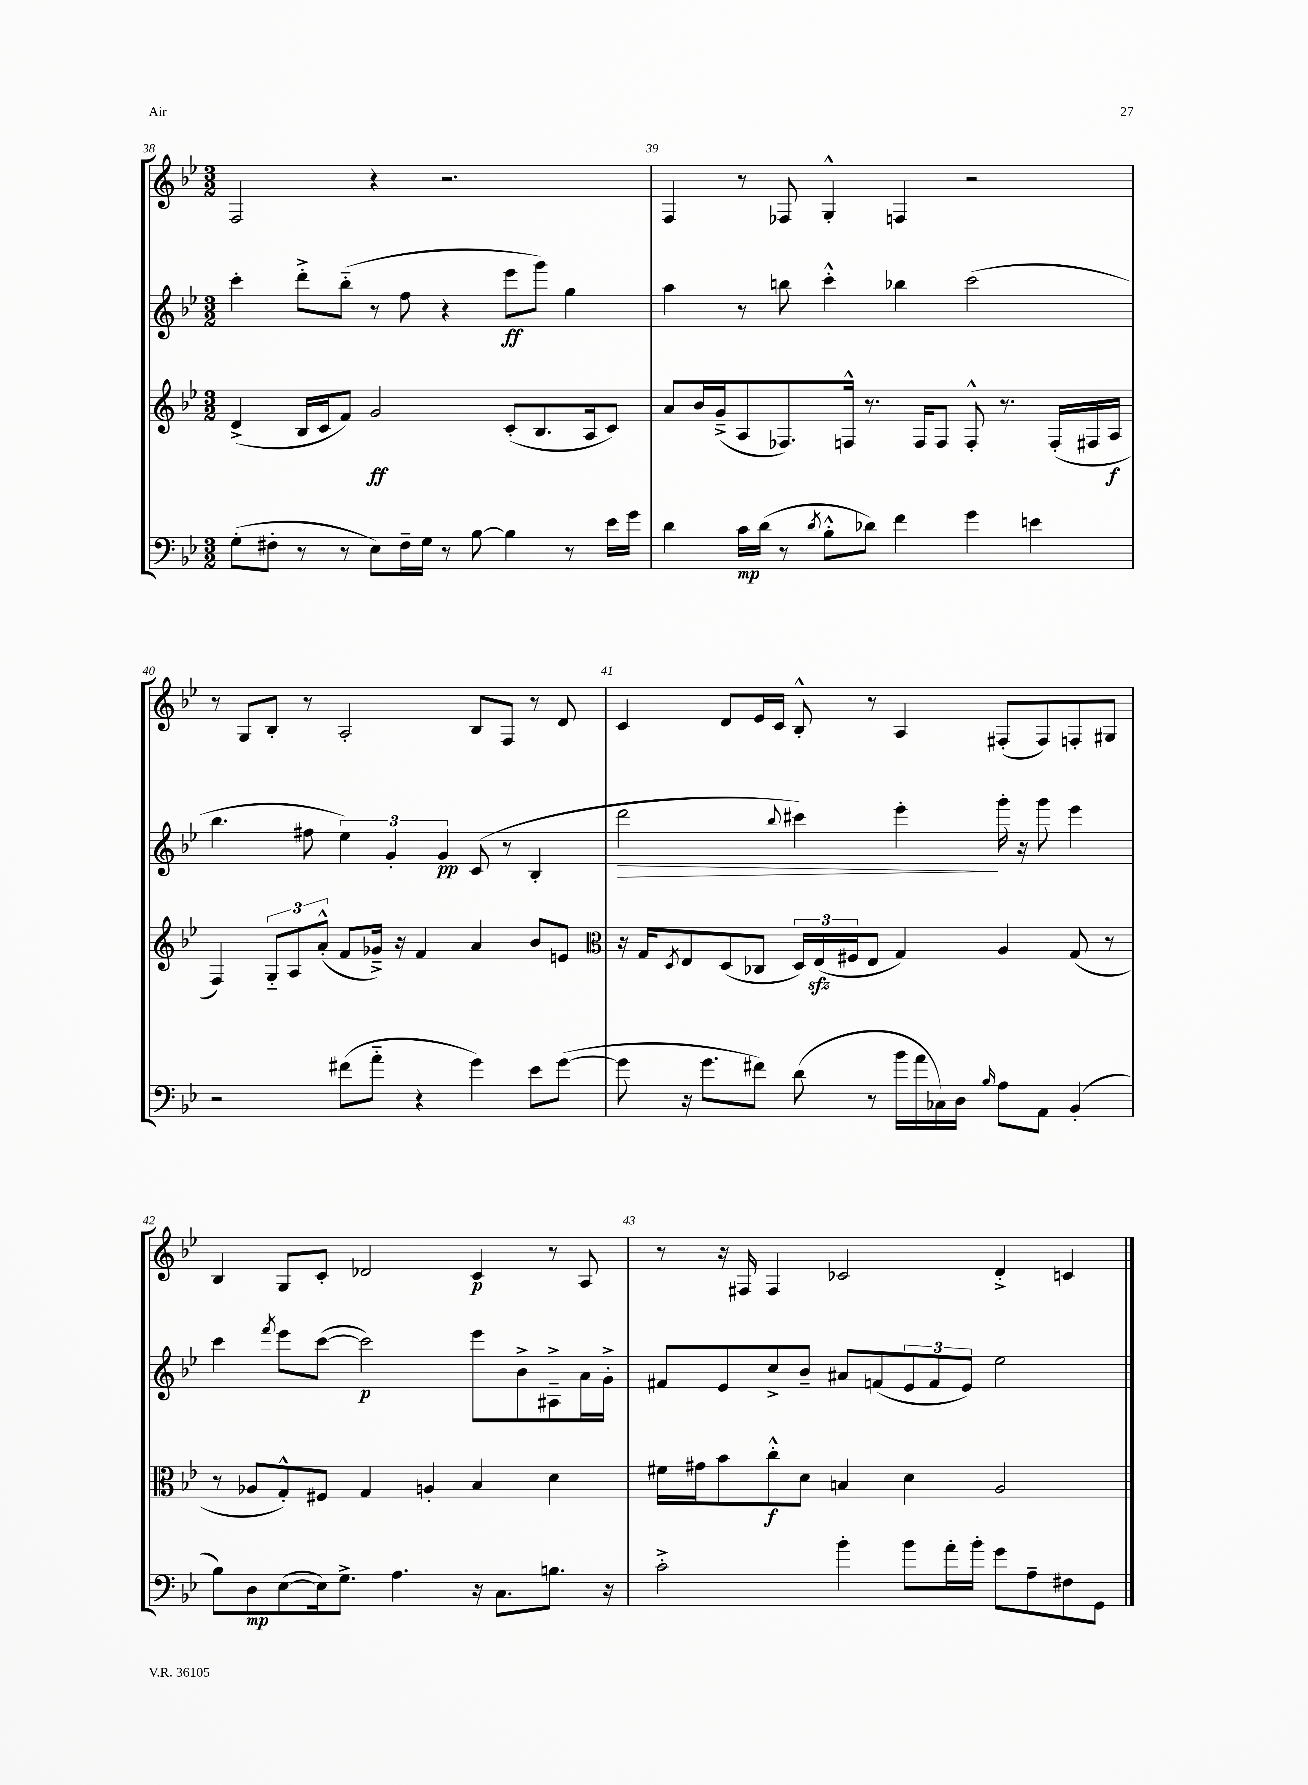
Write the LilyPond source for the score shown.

<<
\new StaffGroup <<
\new Staff = "s0" {
    \clef treble \key bes \major \numericTimeSignature \time 3/2
    f2 r4 r2. |
    f4 r8 fes8 g4-.-^ f4 r2 |
    r8 g8 bes8-. r8 a2-. bes8 f8 r8 d'8 |
    c'4 d'8 ees'16 c'16 bes8-.-^ r8 a4 fis8-.( fis8) f8-. gis8 |
    bes4 g8 c'8-. des'2 c'4\p r8 a8 |
    r8 r16 fis16 fis4 ces'2 d'4-.-> c'4 \bar "|." |
}
\new Staff = "s1" {
    \clef treble \key bes \major \numericTimeSignature \time 3/2
    c'''4-. d'''8-.-> bes''8-_( r8 f''8 r4 ees'''8\ff g'''8) g''4 |
    a''4 r8 b''8 c'''4-.-^ bes''4 c'''2( |
    bes''4. fis''8 \tuplet 3/2 { ees''4) g'4-. g'4\pp } c'8( r8 bes4-. |
    d'''2\> \appoggiatura { bes''8 } cis'''4) ees'''4-.\! g'''16-. r16 g'''8 ees'''4 |
    c'''4 \acciaccatura { f'''8 } ees'''8 c'''8~( c'''2\p) ees'''8 bes'8-> ais8---> a'16 g'16-.-> |
    fis'8 ees'8 c''8-> bes'8-- ais'8 f'8( \tuplet 3/2 { ees'8 f'8 ees'8) } ees''2 \bar "|." |
}
\new Staff = "s2" {
    \clef treble \key bes \major \numericTimeSignature \time 3/2
    d'4->( bes16 c'16 f'8) g'2\ff c'8-.( bes8. a16 c'8) |
    a'8 bes'16 g'16--->( a8 fes8.) f16-^ r8. f16 f8 f8-.-^ r8. f16-.( fis16 a16\f |
    f4) \tuplet 3/2 { g8-_ a8 a'8-.-^( } f'8 ges'16--->) r16 f'4 a'4 bes'8 e'8 |
    \clef alto r16 g16 \acciaccatura { d8 } ees8 d8( ces8 \tuplet 3/2 { d16) ees16\sfz( fis16 } ees8 g4) a4 g8( r8 |
    r8 aes8 g8-.-^) fis8 g4 a4-. bes4 d'4 |
    fis'16 gis'16 bes'8 c''8-.-^\f d'8 b4 d'4 a2 \bar "|." |
}
\new Staff = "s3" {
    \clef bass \key bes \major \numericTimeSignature \time 3/2
    g8-.( fis8-. r8 r8 ees8) fis16-- g16 r8 bes8~ bes4 r8 ees'16 g'16 |
    d'4 c'16\mp d'16( r8 \acciaccatura { d'8 } bes8-.-^ des'8) f'4 g'4 e'4 |
    r2 fis'8( a'8-_ r4 g'4) ees'8 g'8~( |
    g'8 r16 g'8. fis'8) d'8( r8 bes'16 a'16 ces16) d16 \grace { bes16 } a8 a,8 bes,4-.( |
    bes8) d8\mp ees8~( ees16) g8.-> a4. r16 c8. b8. r16 |
    c'2-.-> bes'4-. bes'8 a'16-. bes'16-. g'8 a8-- fis8 g,8 \bar "|." |
}
>>
>>
\layout { \context { \Score currentBarNumber = #38 \override BarNumber.break-visibility = ##(#f #t #t) barNumberVisibility = #all-bar-numbers-visible } }
